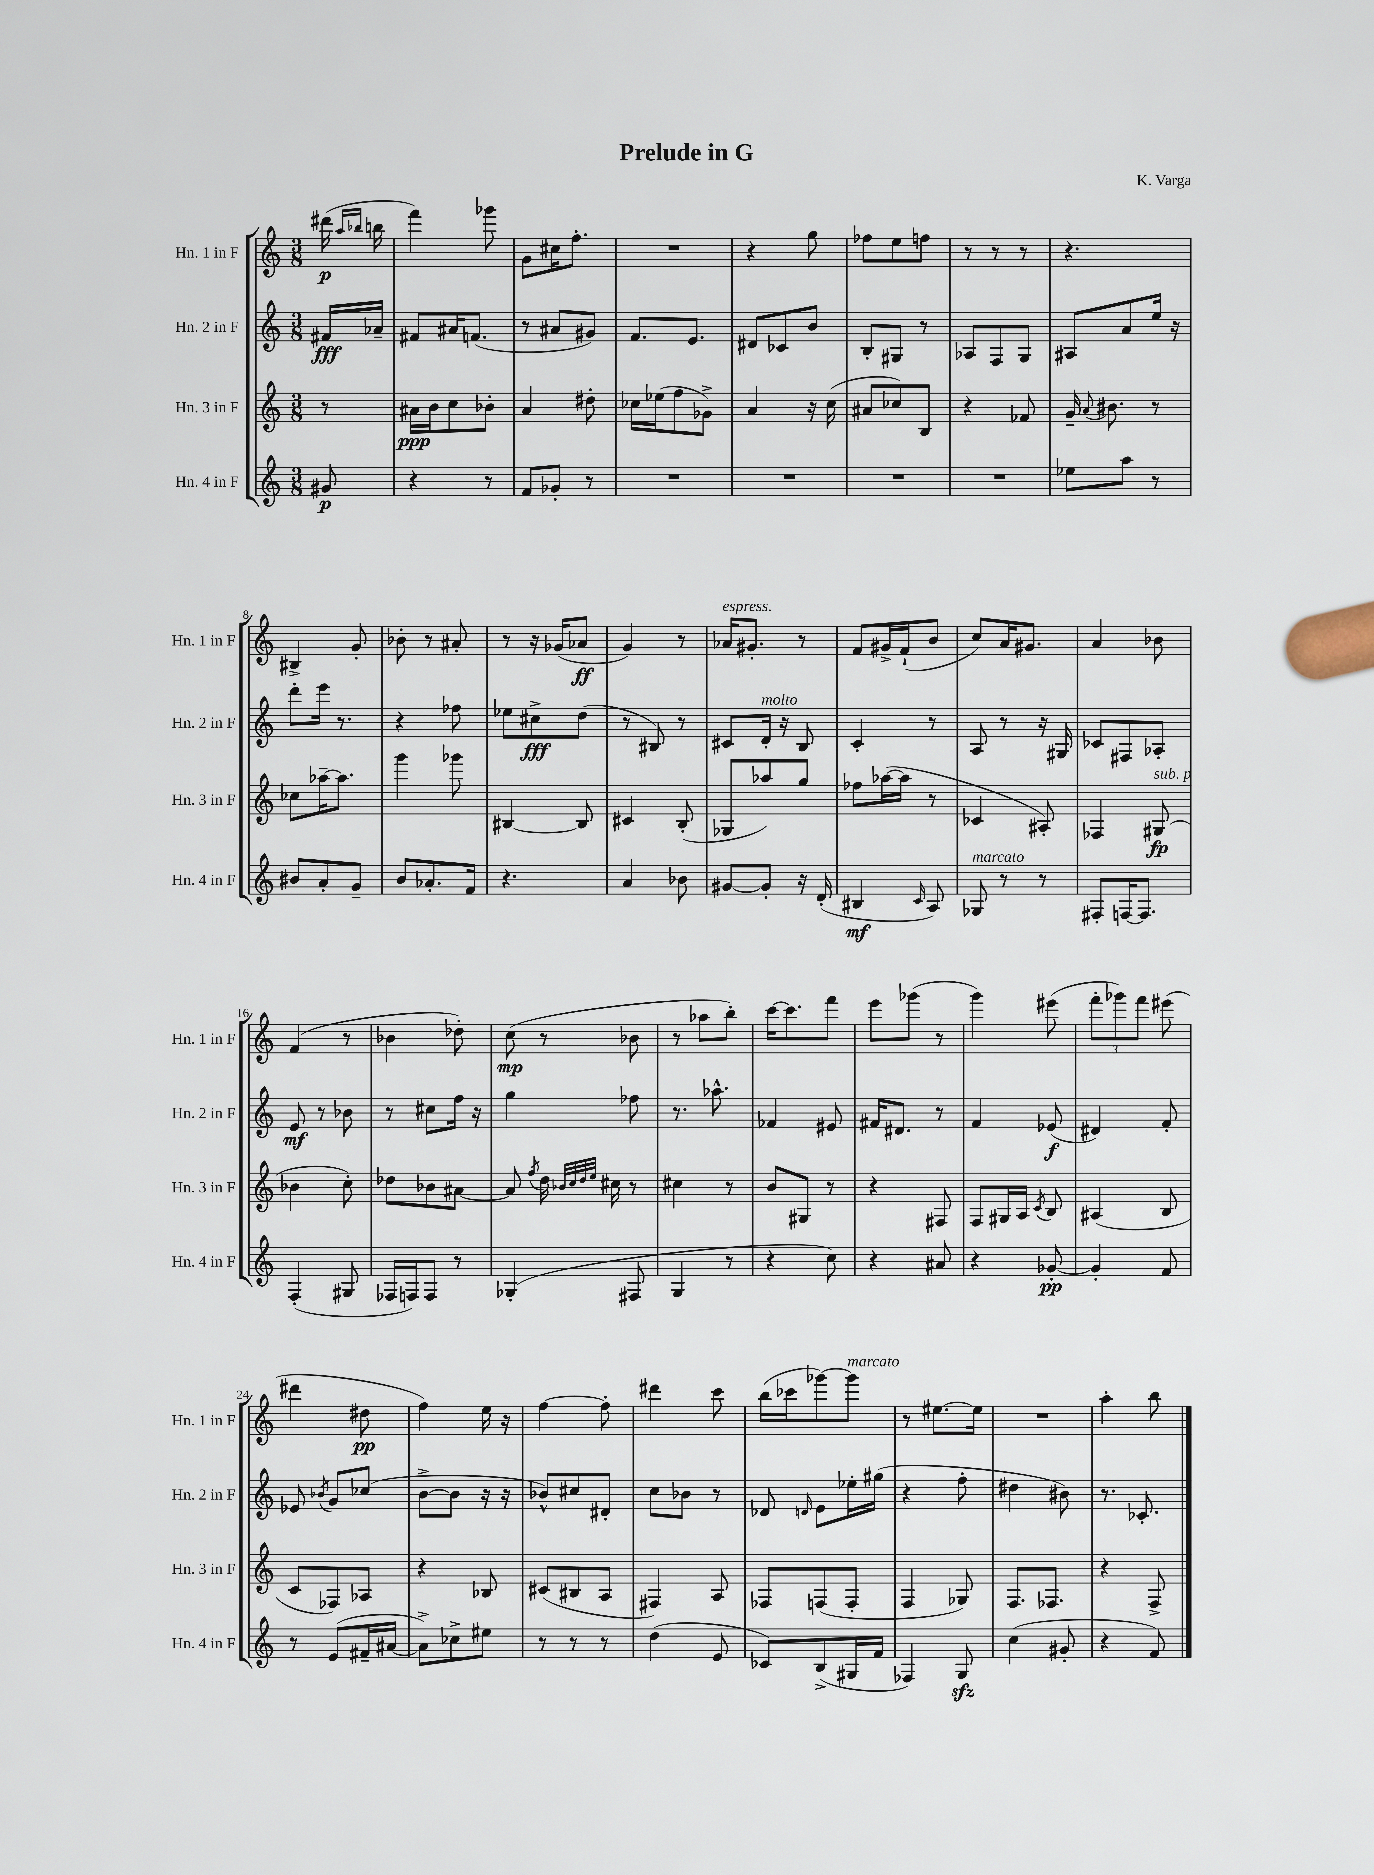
\header { title = "Prelude in G" composer = "K. Varga" }
<<
\new StaffGroup <<
\new Staff = "s0" \with { instrumentName = "Hn. 1 in F" shortInstrumentName = "Hn. 1 in F" } {
    \clef treble \key c \major \numericTimeSignature \time 3/8 \partial 8
    \autoBeamOff dis'''16\p( \grace { a''16[ bes''16] } b''16 |
    f'''4) ges'''8 |
    g'8[ cis''16 f''8.]-. |
    R4. |
    r4 g''8 |
    fes''8[ e''8 f''8] |
    r8 r8 r8 |
    r4. |
    bis4-> g'8-. |
    bes'8-. r8 ais'8-. |
    r8 r16 ges'16[( aes'8]\ff |
    g'4) r8 |
    aes'16[^\markup { \italic "espress." } gis'8.]-. r8 |
    f'8[ gis'16-> f'16-!( b'8] |
    c''8[) a'16 gis'8.] |
    a'4 bes'8 |
    f'4( r8 |
    bes'4 des''8-.) |
    c''8\mp( r8 bes'8 |
    r8 aes''8[ b''8]-.) |
    c'''16[~ c'''8. f'''8] |
    e'''8[ ges'''8]( r8 |
    g'''4) eis'''8( |
    \tuplet 3/2 { f'''8[-. ges'''8) f'''8] } eis'''8( |
    dis'''4 dis''8\pp |
    f''4) e''16 r16 |
    f''4~ f''8-. |
    dis'''4 c'''8 |
    b''16[( ces'''16 ges'''8~) ges'''8]^\markup { \italic "marcato" } |
    r8 eis''8.[~ eis''16] |
    R4. |
    a''4-. b''8 \bar "|." |
}
\new Staff = "s1" \with { instrumentName = "Hn. 2 in F" shortInstrumentName = "Hn. 2 in F" } {
    \clef treble \key c \major \numericTimeSignature \time 3/8 \partial 8
    \autoBeamOff fis'16[\fff aes'16]-- |
    fis'8[ ais'16 f'8.]( |
    r8 ais'8[ gis'8]) |
    f'8.[ e'8.] |
    dis'8[ ces'8 b'8] |
    b8[-. gis8] r8 |
    aes8[ f8 g8] |
    ais8[ a'8 e''16] r16 |
    d'''8[-. e'''16] r8. |
    r4 fes''8 |
    ees''8[ cis''8->\fff d''8]( |
    r8 bis8) r8 |
    cis'8[ d'16]-.^\markup { \italic "molto" } r16 b8 |
    c'4-. r8 |
    a8 r8 r16 gis16 |
    ces'8[ fis8 aes8]-. |
    e'8\mf r8 bes'8 |
    r8 cis''8[ f''16] r16 |
    g''4 fes''8 |
    r8. aes''8.-^ |
    fes'4 eis'8 |
    fis'16[ dis'8.] r8 |
    f'4 ees'8\f( |
    dis'4) f'8-. |
    ees'8 \acciaccatura { bes'8 } g'8[ ces''8]( |
    b'8[~-> b'8] r16 r16 |
    bes'8[-^) cis''8 dis'8]-. |
    c''8[ bes'8] r8 |
    des'8 \grace { d'16 } e'8[ ees''16-. gis''16]( |
    r4 f''8-. |
    dis''4 bis'8) |
    r8. ces'8.-. \bar "|." |
}
\new Staff = "s2" \with { instrumentName = "Hn. 3 in F" shortInstrumentName = "Hn. 3 in F" } {
    \clef treble \key c \major \numericTimeSignature \time 3/8 \partial 8
    \autoBeamOff r8 |
    ais'16[\ppp b'16 c''8 bes'8]-. |
    a'4 dis''8-. |
    ces''16[ ees''16( f''8 ges'8]->) |
    a'4 r16 c''16( |
    ais'8[ ces''8) b8] |
    r4 fes'8 |
    g'16-- \appoggiatura { a'8 } bis'8. r8 |
    ces''8[ aes''16~-- aes''8.] |
    g'''4 ges'''8 |
    bis4~ bis8 |
    cis'4 b8-.( |
    ges8[ aes''8) g''8] |
    fes''8[ aes''16~( aes''16] r8 |
    ces'4 ais8-.) |
    fes4 gis8\fp^\markup { \italic "sub. p" }( |
    bes'4 c''8-.) |
    des''8[ bes'8 ais'8]~ |
    ais'8 \acciaccatura { f''8 } d''16 \grace { bes'32[ c''32 d''32 e''32] } cis''16 r8 |
    cis''4 r8 |
    b'8[ gis8] r8 |
    r4 fis8 |
    f8[ gis16 a16] \acciaccatura { c'8 } b8 |
    ais4( b8 |
    c'8[ fes8) aes8] |
    r4 bes8 |
    cis'8[( bis8 a8] |
    fis4) a8 |
    fes8[ f8( f8]-. |
    f4 ges8) |
    f8.[ fes8.] |
    r4 f8-> \bar "|." |
}
\new Staff = "s3" \with { instrumentName = "Hn. 4 in F" shortInstrumentName = "Hn. 4 in F" } {
    \clef treble \key c \major \numericTimeSignature \time 3/8 \partial 8
    \autoBeamOff gis'8\p |
    r4 r8 |
    f'8[ ges'8]-. r8 |
    R4. |
    R4. |
    R4. |
    R4. |
    ees''8[ a''8] r8 |
    bis'8[ a'8-. g'8]-- |
    b'8[ aes'8.-. f'16] |
    r4. |
    a'4 bes'8 |
    gis'8[~ gis'8]-. r16 d'16-.( |
    bis4\mf \grace { c'16 } a8) |
    ges8^\markup { \italic "marcato" } r8 r8 |
    fis8[-. f16~ f8.] |
    f4-.( gis8 |
    fes16[ f16) f8] r8 |
    ges4-.( fis8 |
    g4 r8 |
    r4 c''8) |
    r4 ais'8 |
    r4 ges'8~-.\pp |
    ges'4-. f'8 |
    r8 e'8[( fis'16-- ais'16]~ |
    ais'8[->) ces''8-> eis''8] |
    r8 r8 r8 |
    d''4( e'8 |
    ces'8[) b8->( gis16 f'16] |
    fes4) g8\sfz |
    c''4( gis'8-. |
    r4 f'8) \bar "|." |
}
>>
>>
